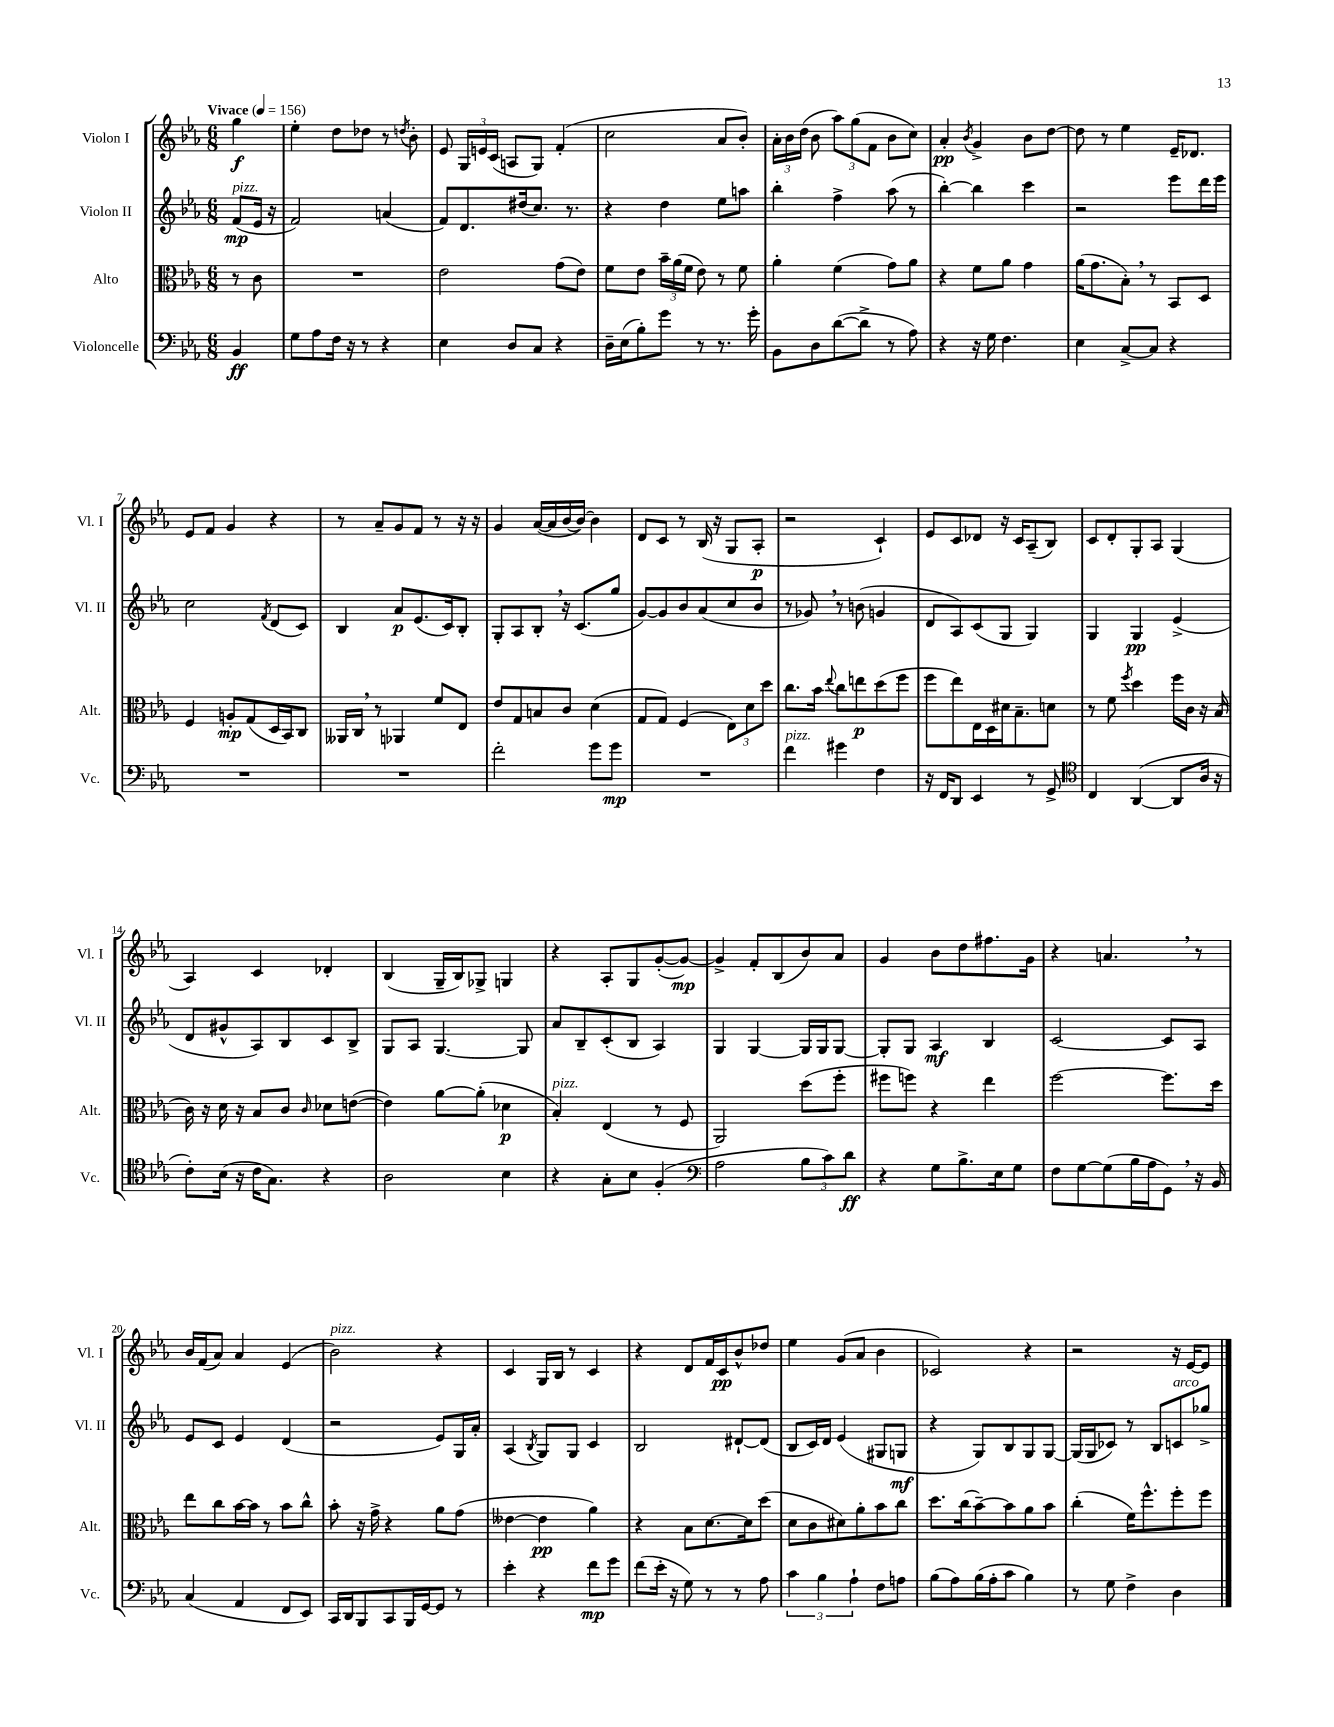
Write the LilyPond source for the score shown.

<<
\new StaffGroup <<
\new Staff = "s0" \with { instrumentName = "Violon I" shortInstrumentName = "Vl. I" } {
    \clef treble \key ees \major \numericTimeSignature \time 6/8 \partial 4 \tempo "Vivace" 4 = 156
    \autoBeamOff g''4\f |
    ees''4-. d''8[ des''8] r8 \acciaccatura { d''8 } bes'8-. |
    ees'8 \tuplet 3/2 { g16[ e'16 c'16]( } a8[ g8]) f'4-.( |
    c''2 aes'8[ bes'8]-.) |
    \tuplet 3/2 { aes'16[-. bes'16 d''16]( } bes'8 \tuplet 3/2 { aes''8[) g''8( f'8] } bes'8[ c''8]) |
    aes'4-.\pp \acciaccatura { bes'8 } g'4-> bes'8[ d''8]~ |
    d''8 r8 ees''4 ees'16[-- des'8.] |
    ees'8[ f'8] g'4 r4 |
    r8 aes'8[-- g'8 f'8] r8 r16 r16 |
    g'4 aes'16[~( aes'16 bes'16~ bes'16]~) bes'4 |
    d'8[ c'8] r8 bes16( r16 g8[ aes8]-.\p |
    r2 c'4-!) |
    ees'8[ c'8 des'8] r16 c'16[ aes8--( bes8]) |
    c'8[ d'8-. g8-. aes8] g4( |
    aes4) c'4 des'4-. |
    bes4( g16[-- bes16) ges8]-> g4 |
    r4 aes8[-. g8 g'8~-.( g'8]~\mp) |
    g'4-> f'8[-. bes8( bes'8) aes'8] |
    g'4 bes'8[ d''8 fis''8. g'16] |
    r4 a'4. \breathe r8 |
    bes'16[ f'16( aes'8]) aes'4 ees'4( |
    bes'2^\markup { \italic "pizz." }) r4 |
    c'4 g16[ bes16] r8 c'4 |
    r4 d'8[ f'16 c'16\pp bes'8-^ des''8] |
    ees''4 g'8[( aes'8] bes'4 |
    ces'2) r4 |
    r2 r16 ees'16[~ ees'8] \bar "|." |
}
\new Staff = "s1" \with { instrumentName = "Violon II" shortInstrumentName = "Vl. II" } {
    \clef treble \key ees \major \numericTimeSignature \time 6/8 \partial 4
    \autoBeamOff f'8[\mp^\markup { \italic "pizz." }( ees'16] r16 |
    f'2) a'4( |
    f'8[) d'8. dis''16( c''8.]) r8. |
    r4 d''4 ees''8[ a''8] |
    bes''4-. f''4-> aes''8( r8 |
    bes''4~-.) bes''4 c'''4 |
    r2 ees'''8[ d'''16 ees'''16] |
    c''2 \acciaccatura { f'8 } d'8[( c'8]) |
    bes4 aes'8[\p ees'8.( c'16) bes8]-. |
    g8[-. aes8 bes8]-. \breathe r16 c'8.[( g''8] |
    g'8[~) g'8 bes'8 aes'8( c''8 bes'8] |
    r8 ges'8) \breathe r8 b'8( g'4 |
    d'8[ aes8) c'8( g8] g4) |
    g4 g4\pp ees'4->( |
    d'8[ gis'8-^ aes8) bes8 c'8 bes8]-> |
    g8[ aes8] g4.~ g8 |
    aes'8[ bes8-- c'8-.( bes8] aes4) |
    g4 g4~ g16[ g16 g8]~ |
    g8[-. g8] aes4\mf bes4 |
    c'2~ c'8[ aes8] |
    ees'8[ c'8] ees'4 d'4( |
    r2 ees'8[) g16 aes'16]-. |
    aes4( \acciaccatura { bes8 } g8[) g8] c'4 |
    bes2 dis'8[~-! dis'8]( |
    bes8[ c'16) d'16] ees'4( gis8[ g8]\mf |
    r4 g8[) bes8 g8 g8]~ |
    g16[( g16 ces'8]) r8 bes8[ c'8^\markup { \italic "arco" } ges''8]-> \bar "|." |
}
\new Staff = "s2" \with { instrumentName = "Alto" shortInstrumentName = "Alt." } {
    \clef alto \key ees \major \numericTimeSignature \time 6/8 \partial 4
    \autoBeamOff r8 c'8 |
    R2. |
    ees'2 g'8[( ees'8]) |
    f'8[ ees'8] \tuplet 3/2 { bes'16[-- aes'16( f'16] } ees'8) r8 f'8 |
    aes'4-. f'4( g'8[) aes'8] |
    r4 f'8[ aes'8] g'4 |
    aes'16[( g'8. bes8]-.) \breathe r8 bes,8[ d8] |
    f4 a8[-.\mp g8( d16 bes,16) c8] |
    aeses,16[ c16] \breathe r8 aes,4 f'8[ ees8] |
    ees'8[ g8 b8 c'8] d'4( |
    g8[ g8]) f4( \tuplet 3/2 { ees8[) d'8 d''8] } |
    c''8.[ bes'16] \appoggiatura { ees''8 } c''8[ e''8\p d''8( f''8] |
    f''8[ ees''8) ees16 d16 dis'16 bes8.-- d'8] |
    r8 f'8 \acciaccatura { f''8 } d''4 f''16[ c'16] r16 bes16( |
    c'16) r16 d'16 r16 bes8[ c'8] \grace { c'16 } des'8[ e'8]~( |
    e'4) aes'8[~ aes'8]-.( des'4\p |
    bes4-.^\markup { \italic "pizz." }) ees4( r8 f8 |
    aes,2) d''8[( f''8]-. |
    fis''8[ f''8]) r4 ees''4 |
    f''2~ f''8.[ d''16] |
    ees''8[ c''8 bes'16~ bes'16] r8 bes'8[ c''8]-^ |
    bes'8-. r16 g'16-> r4 aes'8[ g'8]( |
    eeses'4~ eeses'4\pp aes'4) |
    r4 bes8[ d'8.~ d'16 d''8]( |
    d'8[ c'8 dis'8) aes'8-. bes'8 c''8] |
    d''8.[ c''16( bes'8~--) bes'8 aes'8 bes'8] |
    c''4-.( f'16[) f''8.-^ f''8-. f''8] \bar "|." |
}
\new Staff = "s3" \with { instrumentName = "Violoncelle" shortInstrumentName = "Vc." } {
    \clef bass \key ees \major \numericTimeSignature \time 6/8 \partial 4
    \autoBeamOff bes,4\ff |
    g8[ aes8 f16] r16 r8 r4 |
    ees4 d8[ c8] r4 |
    d16[-- ees16( bes8-.) g'8] r8 r8. g'16-. |
    bes,8[ d8 d'8~( d'8]-> r8 aes8) |
    r4 r16 g16 f4. |
    ees4 c8[~-> c8] r4 |
    R2. |
    R2. |
    f'2-. g'8[ g'8]\mp |
    R2. |
    f'4^\markup { \italic "pizz." } gis'4 f4 |
    r16 f,16[ d,8] ees,4 r8 g,8-> |
    \clef tenor c4 aes,4~( aes,8[ aes16] r16 |
    c'8[-.) bes16]( r16 c'16[ g8.]) r4 |
    aes2 bes4 |
    r4 g8[-. bes8] f4-.( |
    \clef bass aes2 \tuplet 3/2 { bes8[ c'8) d'8]\ff } |
    r4 g8[ bes8.-> ees16 g8] |
    f8[ g8~ g8( bes16 aes16 g,8]) \breathe r16 bes,16 |
    c4( aes,4 f,8[ ees,8]) |
    c,16[ d,16 bes,,8 c,8 bes,,16 g,16~ g,8] r8 |
    ees'4-. r4 f'8[\mp g'8] |
    f'8[( ees'16]-. r16 g8) r8 r8 aes8 |
    \tuplet 3/2 { c'4 bes4 aes4-! } f8[ a8] |
    bes8[( aes8) bes16( aes16-. c'8] bes4) |
    r8 g8 f4-> d4 \bar "|." |
}
>>
>>
